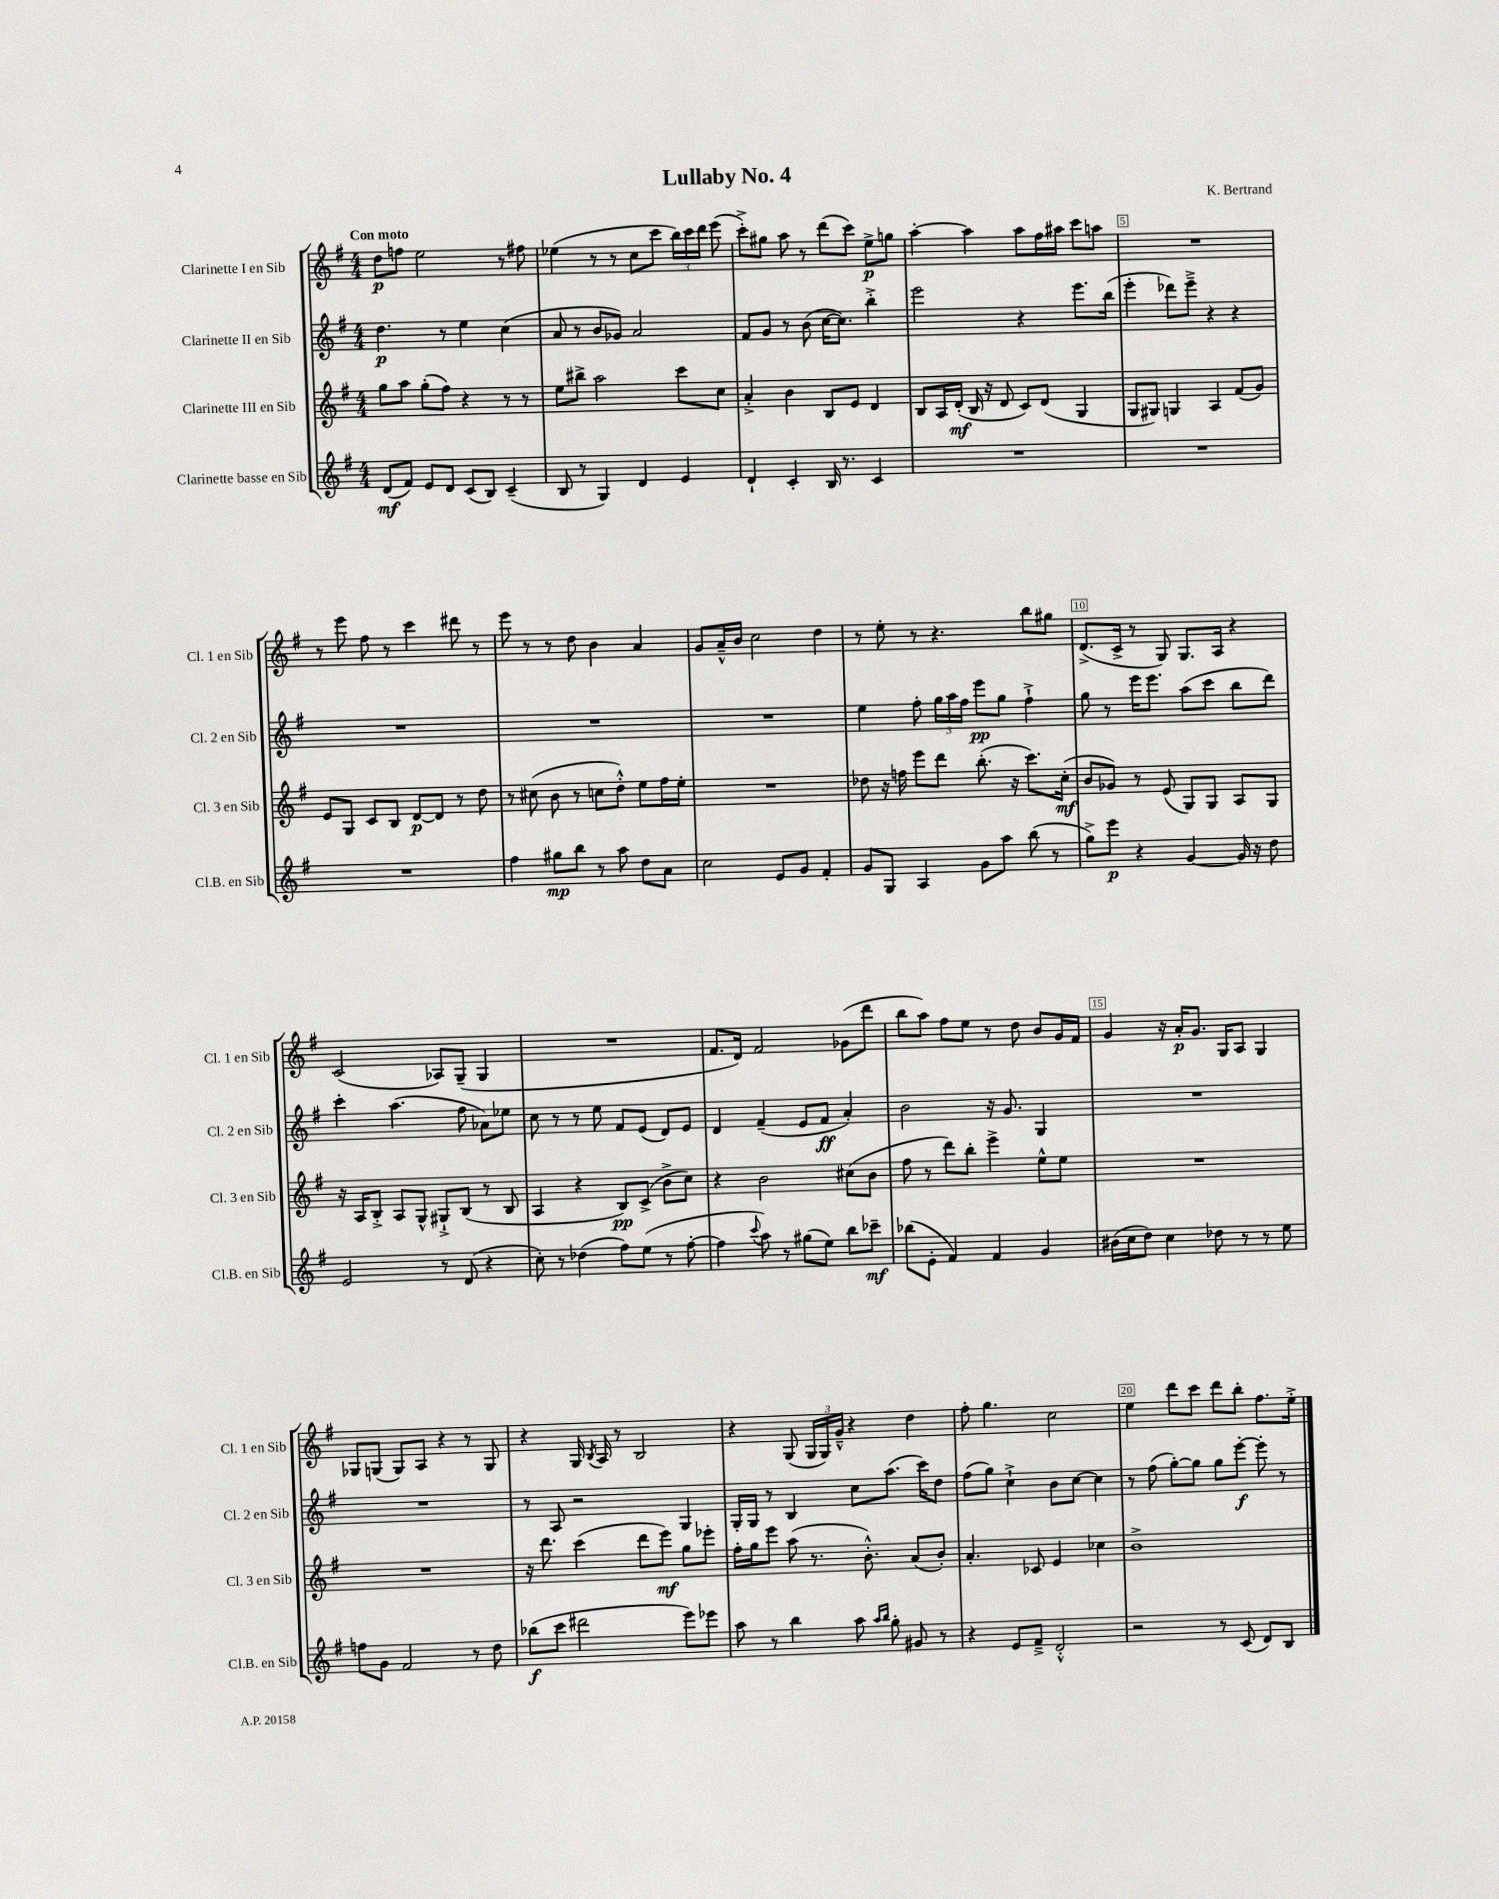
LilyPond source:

\header { title = "Lullaby No. 4" composer = "K. Bertrand" }
<<
\new StaffGroup <<
\new Staff = "s0" \with { instrumentName = "Clarinette I en Sib" shortInstrumentName = "Cl. 1 en Sib" } {
    \clef treble \key g \major \numericTimeSignature \time 4/4 \tempo "Con moto"
    \autoBeamOff d''8[\p f''8] e''2 r8 fis''8 |
    ees''4( r8 r8 c''8[ c'''8] \tuplet 3/2 { b''16[) c'''16 d'''16] } e'''8( |
    c'''8[-.->) gis''8] a''8 r8 d'''8[( c'''8]) e''8[->\p g''8] |
    a''4~-. a''4 a''8[ fis''16 ais''16] c'''8[ a''8] |
    R1 |
    r8 e'''8 fis''8 r8 c'''4 dis'''8 r8 |
    e'''8 r8 r8 d''8 b'4 a'4 |
    g'8[ a'16---^ b'16] c''2 d''4 |
    r8 e''8-. r8 r4. b''8[ gis''8] |
    d'8.[->( c'16]-> r8 g8) g8.[ a16] r4 |
    c'2( aes8[) g8]--( g4 |
    R1 |
    fis'8.[ d'16]) fis'2 ges'8[( d'''8] |
    b''8[ a''8]) fis''8[ e''8] r8 d''8 b'8[ g'16 fis'16] |
    g'4 r16 a'16[-.\p g'8.] g16[ a8] g4 |
    ges8[ g8]( g8[) a8] r4 r8 g8 |
    r4 g16 \acciaccatura { b8 } a16 r8 b2 |
    r4 g8( \tuplet 3/2 { g16[ g16) g'16]---^ } r4 d''4 |
    fis''8-. g''4. c''2 |
    e''4 d'''8[ c'''8] d'''8[ b''8]-. fis''8.[ e''16]-.-> \bar "|." |
}
\new Staff = "s1" \with { instrumentName = "Clarinette II en Sib" shortInstrumentName = "Cl. 2 en Sib" } {
    \clef treble \key g \major \numericTimeSignature \time 4/4
    \autoBeamOff d''4.\p r8 e''4 c''4( |
    a'8 r8 b'8[ ges'8]) a'2 |
    fis'8[ g'8] r8 b'8( c''16[~ c''8.]) b''4-.-> |
    e'''2 r4 e'''8.[ b''16]( |
    e'''4-. des'''8[) e'''8]---> r4 r4 |
    R1 |
    R1 |
    R1 |
    e''4 fis''8-. \tuplet 3/2 { g''16[ a''16 fis''16] } e'''8[\pp g''8] fis''4-!-> |
    g''8 r8 e'''16[ e'''8.] a''8[( c'''8] b''8[ d'''8]) |
    c'''4-. a''4.( fis''8 aes'8[) ees''8] |
    c''8 r8 r8 e''8 fis'8[ e'8]( d'8[) e'8] |
    d'4 fis'4--( e'8[ fis'8]\ff a'4-.) |
    b'2 r16 g'8. g4 |
    R1 |
    R1 |
    r8 a8 r2 g4 |
    g16[-. g16] r8 b4 c''8[ a''8.]( c'''16[) d''8] |
    fis''8[( g''8]) c''4-!-> b'8[ c''8]~ c''4 |
    r8 fis''8( g''8[~-.) g''8] g''8[ e'''8]~-.\f e'''8-. r8 \bar "|." |
}
\new Staff = "s2" \with { instrumentName = "Clarinette III en Sib" shortInstrumentName = "Cl. 3 en Sib" } {
    \clef treble \key g \major \numericTimeSignature \time 4/4
    \autoBeamOff g''8[ a''8] g''8[-.( fis''8]) r4 r8 r8 |
    e''8[ bis''8]-> a''2 c'''8[ c''8] |
    a'4-.-> b'4 b8[ e'8] d'4 |
    b8[ a16 d'16]-.\mf( b16 r16 d'8 c'8[) d'8]( g4 |
    g8[ gis8]) g4 a4 fis'8[( g'8]) |
    e'8[ g8] c'8[ b8] d'8[~\p d'8] r8 d''8 |
    r8 cis''8( b'8 r8 c''8[ d''8]-.-^) e''8[ fis''16 e''16]-. |
    R1 |
    des''8 r16 f''16 e'''8[ d'''8] b''8.-.( r16 c'''8.[) c''16]-.\mf( |
    b'8[ ges'8]) r8 e'8( g8[) g8] a8[ g8] |
    r16 a16[ b8]-.-> a8[ g8]-^ gis8[-!-> b8]( r8 b8 |
    a4 r4 b8[\pp) c'8]->( b'8[-> c''8]) |
    r4 b'2 cis''8[( b'8] |
    fis''8 r8 d'''8[) b''8]-. e'''4-> e''8[-^ e''8] |
    R1 |
    R1 |
    r16 d'''8. c'''4( d'''8[ e'''8]\mf) g''8[ ees'''8]-. |
    fis''16[-. g''16 e'''8] a''8( r8. b'8.-.-^) a'8[( b'8]-.) |
    a'4.-. ces'8 e'4 ces''4 |
    b'1-> \bar "|." |
}
\new Staff = "s3" \with { instrumentName = "Clarinette basse en Sib" shortInstrumentName = "Cl.B. en Sib" } {
    \clef treble \key g \major \numericTimeSignature \time 4/4
    \autoBeamOff d'8[\mf( fis'8]) e'8[ d'8] c'8[( b8]) c'4--( |
    b8 r8 g4) d'4 e'4 |
    d'4-! c'4-. b16 r8. c'4 |
    R1 |
    R1 |
    R1 |
    fis''4 gis''8[\mp b''8] r8 a''8 d''8[ a'8] |
    c''2 e'8[ g'8] fis'4-. |
    g'8[ g8] a4 g'8[ a''8] b''8( r8 |
    g''8[->) e'''8]\p r4 g'4~ g'16 r16 d''8 |
    e'2 r8 d'8( r4 |
    c''8-.) r8 des''4( fis''8[) e''8]( r8 fis''8~-. |
    fis''4 \appoggiatura { c'''8 } a''8) r8 gis''8[( e''8]) b''8[ ces'''8]--\mf |
    bes''8[( e'8]-. fis'4) fis'4 g'4 |
    bis'16[( c''16 d''8]) c''4 des''8 r8 r8 e''8 |
    f''8[ g'8] fis'2 r8 d''8 |
    bes''8[\f( c'''8] dis'''2 e'''8[) ees'''8] |
    a''8 r8 b''4 a''8 \grace { a''16[ b''16] } g''8-. gis'8 r8 |
    r4 e'8[ fis'8]---> d'2-.-^ |
    r2 r8 c'8( d'8[) b8] \bar "|." |
}
>>
>>
\layout { \context { \Score \override BarNumber.break-visibility = ##(#f #t #t) barNumberVisibility = #(every-nth-bar-number-visible 5) \override BarNumber.stencil = #(make-stencil-boxer 0.1 0.3 ly:text-interface::print) } }
